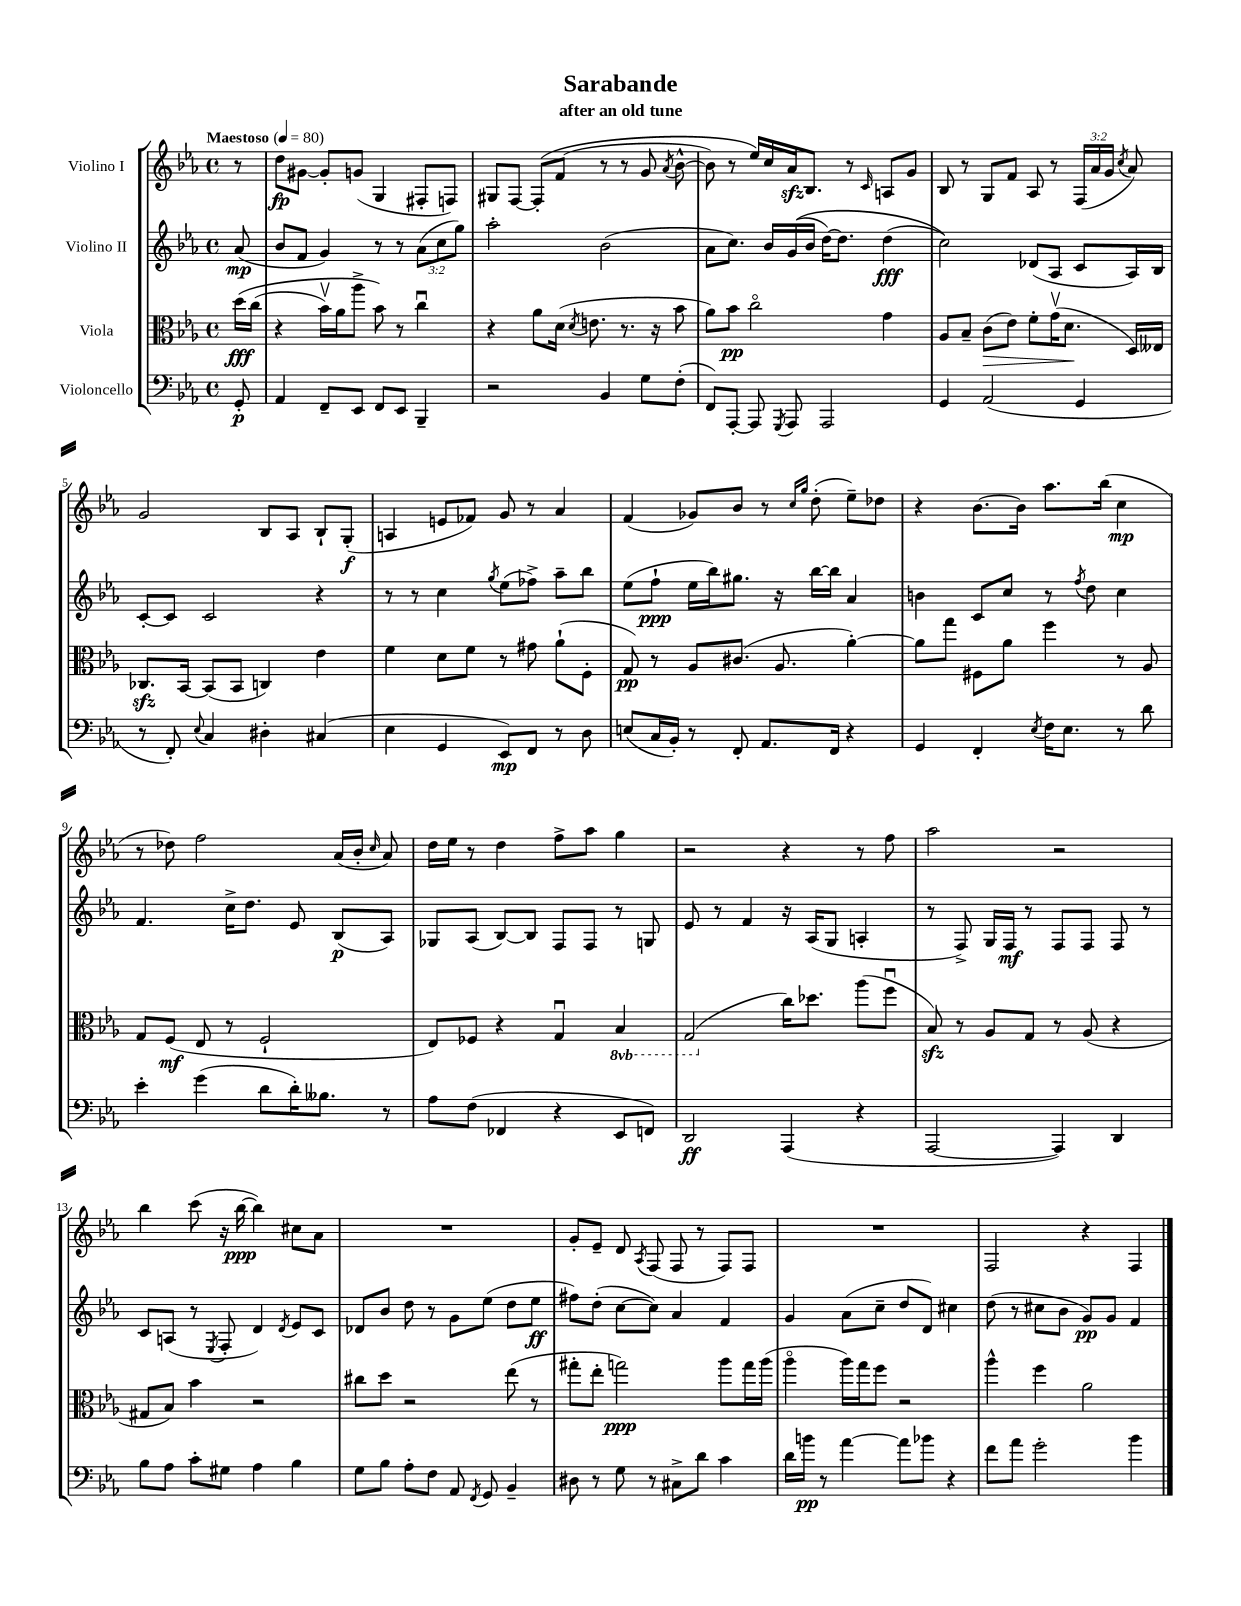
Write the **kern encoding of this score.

**kern	**kern	**kern	**kern
*staff4	*staff3	*staff2	*staff1
*clefF4	*clefC3	*clefG2	*clefG2
*k[b-e-a-]	*k[b-e-a-]	*k[b-e-a-]	*k[b-e-a-]
*M4/4	*M4/4	*M4/4	*M4/4
*met(c)	*met(c)	*met(c)	*met(c)
*MM80	*MM80	*MM80	*MM80
8GG'	&(16dd	(8a-	8r
.	(16cc	.	.
=	=	=	=
4AA-	4r	8b-	8dd
.	.	8f	[8g#
8FF~	16b-v)	4g)	8g#']
.	16a-	.	.
8EE-	8aa-^	.	(8g
8FF	8b-&)	8r	4G
8EE-	8r	8r	.
4BBB-~	4ccu	(12a-	8F#'
.	.	12cc	.
.	.	.	8F)
.	.	12gg)	.
=	=	=	=
2r	4r	2aa-'	8G#
.	.	.	[8F
.	8a-	.	&(8F']
.	(16d	.	(8f
.	8qd	.	.
.	8.e	.	.
4BB-	.	(2b-	8r
.	8.r	.	8r
8G	.	.	8g
.	16r	.	.
.	.	.	8qa-
(8F'	8b-	.	[8b-^^
=	=	=	=
8FF)	8a-)	8a-	8b-])
[8AAA-'	8b-	8.cc)	8r
8AAA-]	2cco	.	16ee-&)
.	.	16b-	16cc
8qGGG	.	.	.
8AAA-	.	&((16g	16a-
.	.	16b-	8.B-
2AAA-	.	[16dd)	.
.	.	8.dd]	.
.	.	.	8r
.	.	.	16qqc
.	4g	(4dd	8A
.	.	.	8g
=	=	=	=
4GG	8A-	2cc)&)	8B-
.	8B-~	.	8r
(2AA-	(8c	.	8G
.	8e-)	.	8f
.	8f'	(8d-	8A-
.	(16gv	8A-	8r
.	8.d	.	.
4GG	.	8c	(24F
.	.	.	24a-
.	.	.	24g
.	.	.	8qcc
.	16D)	16A-)	8a-)
.	16E--	16B-	.
=	=	=	=
8r	8.C-	[8c'	2g
8FF')	.	8c]	.
.	[16BB-	.	.
8qqE-	.	.	.
4C	(8BB-]	2c	.
.	8BB-	.	.
4D#'	4C)	.	8B-
.	.	.	8A-
(4C#	4e-	4r	8B-`
.	.	.	(8G'
=	=	=	=
4E-	4f	8r	4A
.	.	8r	.
4GG	8d	4cc	8e
.	8f	.	8f-)
.	.	8qgg	.
8EE-)	8r	(8ee-	8g
8FF	8g#	8ff-^)	8r
8r	(8a-`	8aa-~	4a-
8D	8F'	8bb-	.
=	=	=	=
(8E	8G)	(8ee-	(4f
16C	8r	8ff`	.
16BB-')	.	.	.
8r	8A-	16ee-	8g-)
.	.	16bb-)	.
8FF'	(8.c#	8.gg#	8b-
8.AA-	.	.	8r
.	8.A-	16r	.
.	.	.	16qqcc
.	.	.	16qqgg
.	.	[16bb-	(8dd'
16FF	.	16bb-]	.
4r	[4a-')	4a-	8ee-~)
.	.	.	8dd-
=	=	=	=
4GG	8a-]	4b	4r
.	8gg	.	.
4FF'	8F#	8c	[8.b-
.	8a-	8cc	.
.	.	.	16b-]
8qE-	.	.	.
16F	4ff	8r	8.aa-
8.E-	.	.	.
.	.	8qff	.
.	.	8dd	.
.	.	.	(16bb-
8r	8r	4cc	4cc
8d	8A-	.	.
=	=	=	=
4e-'	8G	4.f	8r
.	(8F	.	8dd-)
(4g	8E-	.	2ff
.	8r	16cc^	.
.	.	8.dd	.
8d	2F`	.	.
16d')	.	8e-	.
8.B--	.	.	.
.	.	(8B-	(16a-
.	.	.	16b-'
.	.	.	16qqcc
8r	.	8A-)	8a-)
=	=	=	=
8A-	8E-)	8G-	16dd
.	.	.	16ee-
(8F	8F-	(8A-	8r
4FF-	4r	[8B-)	4dd
.	.	8B-]	.
4r	4Gu	8F	8ff^
.	.	8F	8aa-
8EE-	4BB-	8r	4gg
8FF)	.	8G	.
=	=	=	=
2DD	(2GG	8e-	2r
.	.	8r	.
.	.	4f	.
(4AAA-	16cc)	16r	4r
.	8.dd-	(16A-	.
.	.	8G	.
4r	(8aa-	4A'	8r
.	8ffu	.	8ff
=	=	=	=
[2AAA-	8B-)	8r	2aa-
.	8r	8F^)	.
.	8A-	16G	.
.	.	16F	.
.	8G	8r	.
4AAA-])	8r	8F	2r
.	(8A-	8F	.
4DD	4r	8F	.
.	.	8r	.
=	=	=	=
8B-	8G#	8c	4bb-
8A-	8B-)	(8A	.
8c'	4b-	8r	(8ccc
.	.	8qE-	.
8G#	.	8F'	16r
.	.	.	[16bb-
4A-	2r	4d)	4bb-])
.	.	8qd	.
4B-	.	8e-	8cc#
.	.	8c	8a-
=	=	=	=
8G	8cc#	8d-	1r
8B-	8dd	8b-	.
8A-'	2r	8dd	.
8F	.	8r	.
8AA-	.	8g	.
8qFF	.	.	.
8GG	.	(8ee-	.
4BB-~	(8ee-	8dd	.
.	8r	8ee-	.
=	=	=	=
8D#	8gg#'	8ff#)	8g'
8r	8ee-'	(8dd'	8e-~
8G	2gg)	[8cc	8d
.	.	.	8qA-
8r	.	8cc])	(8F
8C#^	.	4a-	8F
8d	.	.	8r
4c	8aa-	4f	8F)
.	16gg	.	8F
.	(16aa-	.	.
=	=	=	=
16d	4aa-o	4g	1r
16b	.	.	.
8r	.	.	.
[4a-	16aa-)	(8a-	.
.	16gg	.	.
.	8ff	8cc~	.
8a-]	2r	8dd	.
8b-	.	8d)	.
4r	.	4cc#	.
=	=	=	=
8f	4aa-^^	(8dd	2F
8a-	.	8r	.
2g'	4ff	8cc#	.
.	.	8b-	.
.	2a-	8g)	4r
.	.	8g	.
4b-	.	4f	4F
==	==	==	==
*-	*-	*-	*-
